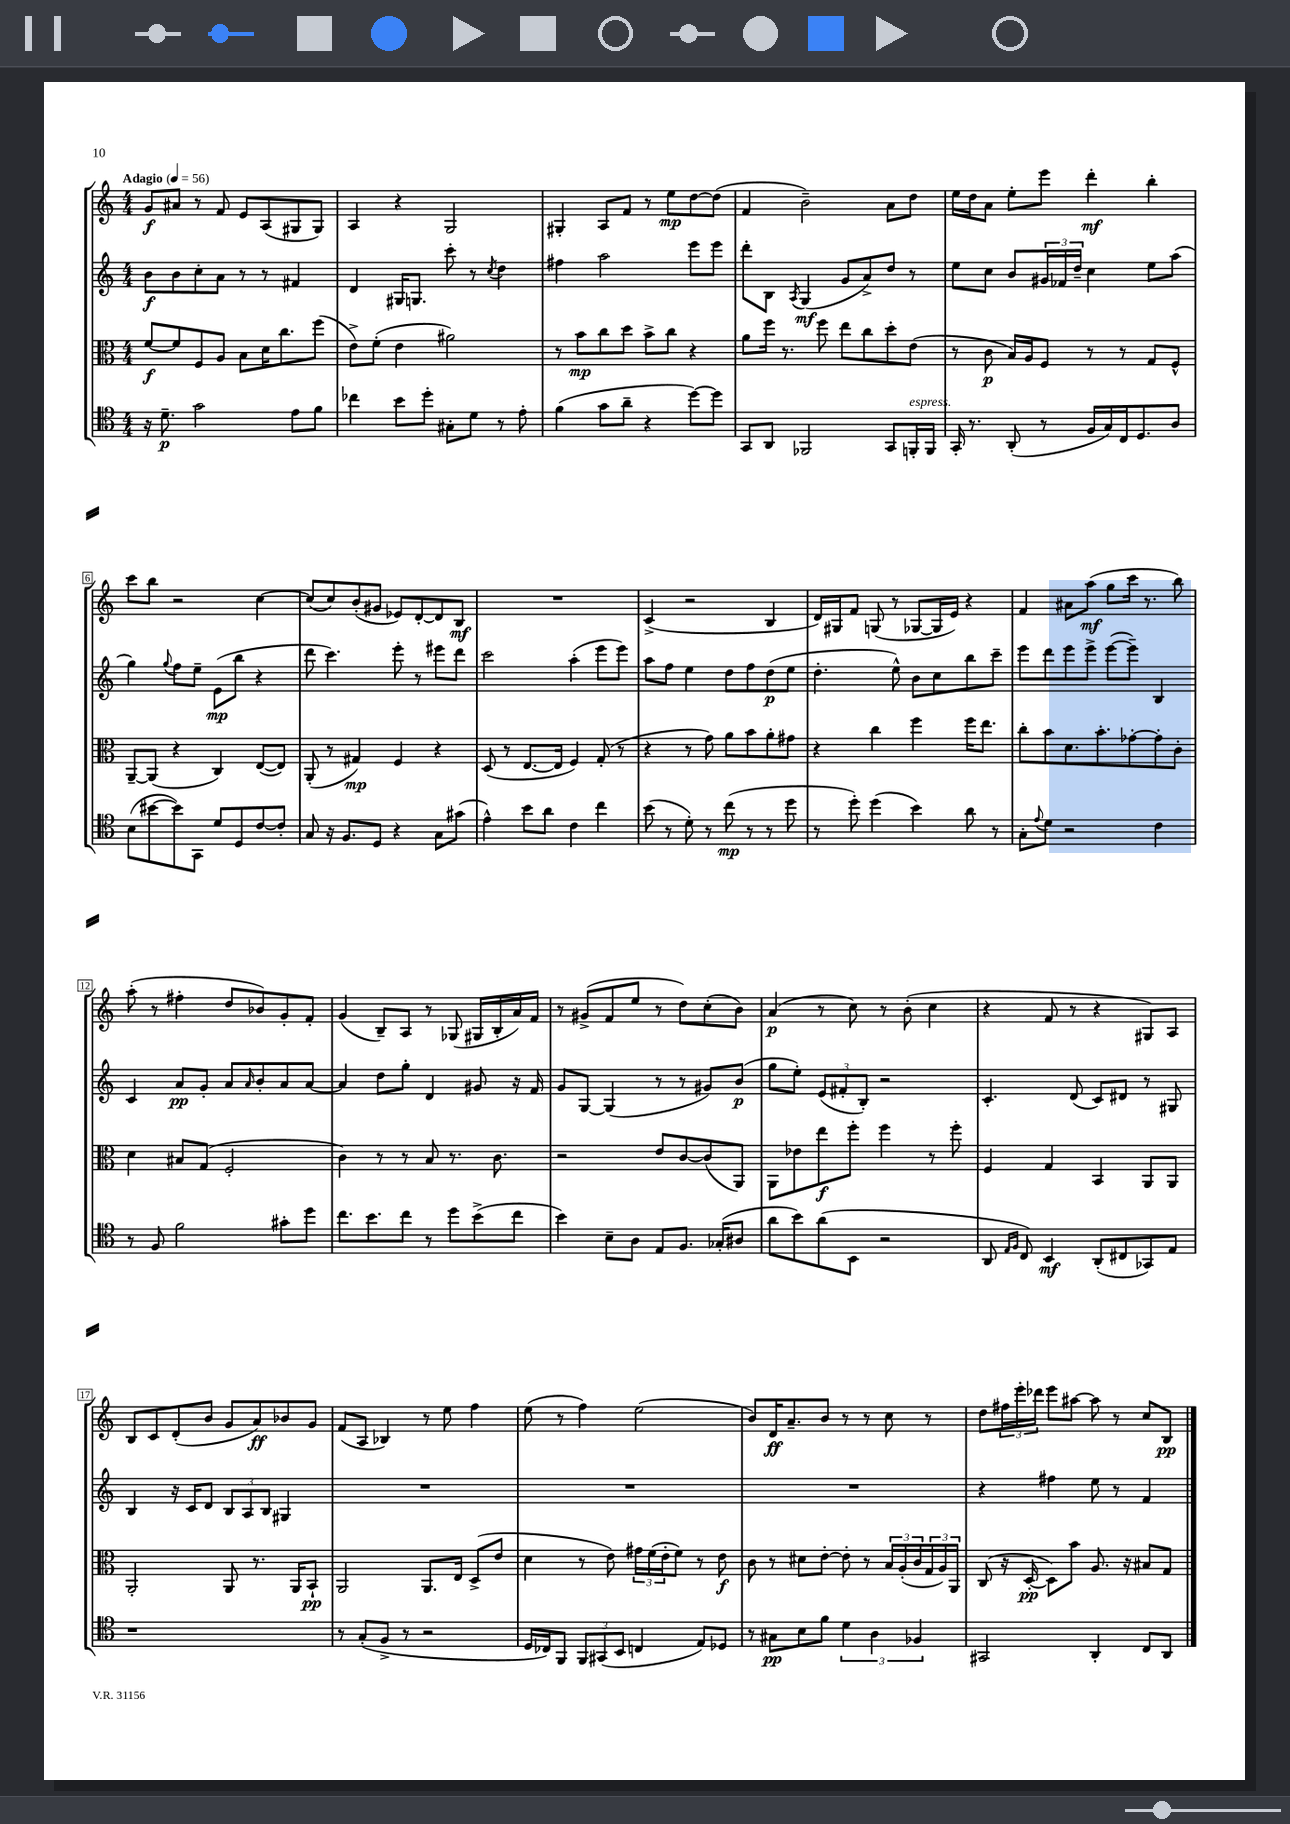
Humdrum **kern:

**kern	**dynam	**kern	**dynam	**kern	**dynam	**kern	**dynam
*part4	*part4	*part3	*part3	*part2	*part2	*part1	*part1
*staff4	*staff4	*staff3	*staff3	*staff2	*staff2	*staff1	*staff1
*clefC4	*	*clefC3	*	*clefG2	*	*clefG2	*
*k[]	*	*k[]	*	*k[]	*	*k[]	*
*M4/4	*	*M4/4	*	*M4/4	*	*M4/4	*
*MM56	*	*MM56	*	*MM56	*	*MM56	*
=1	=1	=1	=1	=1	=1	=1	=1
!	!	!	!	!	!	!LO:TX:a:B:t=Adagio	!
16r	.	[8f/L	f	8b\L	f	8g/L	f
8.d~\	p	.	.	.	.	.	.
.	.	8f/]	.	8b\	.	8a#X/J	.
2g\	.	8F/	.	8cc'\	.	8r	.
.	.	8A/J	.	8a\J	.	8f/	.
.	.	8B\L	.	8r	.	8e/L	.
.	.	16d\K	.	8r	.	(8A/	.
.	.	8.cc\	.	.	.	.	.
8e\L	.	.	.	4f#X/	.	8G#X/	.
8f\J	.	(8ff\J	.	.	.	8G#/J)	.
=2	=2	=2	=2	=2	=2	=2	=2
4cc-X\	.	8e^\L)	.	4d/	.	4A/	.
.	.	(8f'\J	.	.	.	.	.
8b\L	.	4e\	.	16G#X/KL	.	4r	.
.	.	.	.	8.Gn/J	.	.	.
8dd'\J	.	.	.	.	.	.	.
8G#X'\L	.	2a#X\)	.	8ccc'\	.	2G/	.
8d\J	.	.	.	8r	.	.	.
.	.	.	.	8qcc/	.	.	.
8r	.	.	.	4dd\	.	.	.
8e'\	.	.	.	.	.	.	.
=3	=3	=3	=3	=3	=3	=3	=3
(4f\	.	8r	.	4ff#X\	.	4G#X'/	.
.	.	8b\L	mp	.	.	.	.
8g\L	.	8cc\	.	2aa\	.	8A/L	.
8a~\J	.	8dd\J	.	.	.	8f/J	.
4r	.	8b^\L	.	.	.	8r	.
.	.	8cc\J	.	.	.	8ee\L	mp
[8dd\L)	.	4r	.	8eee\L	.	[8dd\	.
8dd\J]	.	.	.	8eee\J	.	(8dd\J]	.
=4	=4	=4	=4	=4	=4	=4	=4
8GG/L	.	8a\L	.	8ddd'\L	.	4f/	.
8AA/J	.	16ff\Jk	.	8B\J	.	.	.
.	.	8.r	.	.	.	.	.
.	.	.	.	8qA/	.	.	.
2FF-X/	.	.	.	(4G/	mf	2b~\)	.
.	.	8ff\	.	.	.	.	.
.	.	8ee\L	.	8g/L	.	.	.
.	.	8cc\	.	8a^/)	.	.	.
8GG/L	.	8dd'\	.	8dd/J	.	8a\L	.
!LO:TX:a:i:t=espress.	!	!	!	!	!	!	!
16FFn'/L	.	(8e\J	.	8r	.	8dd\J	.
16FF/JJ	.	.	.	.	.	.	.
=5	=5	=5	=5	=5	=5	=5	=5
16GG'/	.	8r	.	8ee\L	.	16ee\LL	.
8.r	.	.	.	.	.	16dd\J	.
.	.	8c\	p	8cc\J	.	8a\J	.
(8AA'/	.	16B/LL)	.	8b/L	.	8ee'\L	.
.	.	16A/J	.	.	.	.	.
8r	.	8F/J	.	24g#X/L	.	8eee\J	.
.	.	.	.	24f-X/	.	.	.
.	.	.	.	24dd~/JJ	.	.	.
16F/LL	.	8r	.	4cc\	.	4ddd'\	mf
16G/)	.	.	.	.	.	.	.
16C/J	.	8r	.	.	.	.	.
8.D/	.	.	.	.	.	.	.
.	.	8G/L	.	8ee\L	.	4bb'\	.
8A/J	.	8F^^/J	.	(8aa\J	.	.	.
!!LO:LB:g=z
=6	=6	=6	=6	=6	=6	=6	=6
(8B\L	.	[8AA~/L	.	4gg\)	.	8ccc\L	.
[8b#X\	.	(8AA/J]	.	.	.	8bb\J	.
.	.	.	.	8qqgg/	.	.	.
8b#\])	.	4r	.	8ff\L	.	2r	.
8GG\J	.	.	.	8ee~\J	.	.	.
8d/L	.	4C/)	.	(8e\L	mp	.	.
8D/	.	.	.	8bb\J	.	.	.
[8c/	.	([8E/L	.	4r	.	[4cc\	.
8c'/J]	.	8E/J])	.	.	.	.	.
=7	=7	=7	=7	=7	=7	=7	=7
8G/	.	(8AA'/	.	8ddd\	.	(8cc/L]	.
16r	.	8r	.	4.ccc\)	.	8cc/)	.
8.F/L	.	.	.	.	.	.	.
.	.	4G#X/)	mp	.	.	(8b'/	.
8D/J	.	.	.	.	.	8g#X/J	.
4r	.	4F/	.	8eee'\	.	8e-X/L)	.
.	.	.	.	8r	.	[8d'/	.
8G\L	.	4r	.	8eee#X\L	.	8d/]	.
(8g#X\J	.	.	.	8ddd\J	.	8B/J	mf
=8	=8	=8	=8	=8	=8	=8	=8
4e^^\)	.	(8D/	.	2ccc\	.	1r	.
.	.	8r	.	.	.	.	.
8b\L	.	[8.E/L	.	.	.	.	.
8a\J	.	.	.	.	.	.	.
.	.	16E/Jk]	.	.	.	.	.
4c\	.	4F/)	.	(4aa'\	.	.	.
4cc\	.	(8G'/	.	8eee\L	.	.	.
.	.	8r	.	8eee\J)	.	.	.
=9	=9	=9	=9	=9	=9	=9	=9
(8b\	.	4r	.	8aa\L	.	(4c^/	.
8r	.	.	.	8ff\J	.	.	.
8d'\)	.	8r	.	4ee\	.	2r	.
8r	.	8g\)	.	.	.	.	.
(8cc\	mp	8a\L	.	8dd\L	.	.	.
8r	.	8b\	.	8ff\	.	.	.
8r	.	8a'\	.	(8dd\	p	4B/	.
8dd\	.	8g#X\J	.	8ee\J	.	.	.
=10	=10	=10	=10	=10	=10	=10	=10
8r	.	4r	.	4.dd'\	.	16d/LL)	.
.	.	.	.	.	.	16G#X/J	.
8dd'\)	.	.	.	.	.	8f/J	.
(4dd\	.	4cc\	.	.	.	(8Gn/	.
.	.	.	.	8ee^^\)	.	8r	.
4b\)	.	4ff\	.	8b\L	.	[8G-X/L	.
.	.	.	.	8cc\	.	16G-/L]	.
.	.	.	.	.	.	16e/JJ)	.
8a\	.	16ff\KL	.	8bb\	.	4r	.
.	.	8.ee\J	.	.	.	.	.
8r	.	.	.	8ccc~\J	.	.	.
=11	=11	=11	=11	=11	=11	=11	=11
8G'\L	.	8cc'\L	.	8eee\L	.	4f/	.
8qqe/	.	.	.	.	.	.	.
8d\J	.	8b\	.	8ddd\	.	.	.
2r	.	8.d\	.	8eee\	.	8a#X\L	.
.	.	.	.	8eee^\J	.	(8aa\J	mf
.	.	8.b'\	.	.	.	.	.
.	.	.	.	([8eee\L	.	8gg\L	.
.	.	[8g-X'\	.	8eee~\J])	.	16ccc\Jk	.
.	.	.	.	.	.	8.r	.
4c\	.	8g-'\]	.	4B/	.	.	.
.	.	8c'\J	.	.	.	8bb\)	.
!!LO:LB:g=z
=12	=12	=12	=12	=12	=12	=12	=12
8r	.	4d\	.	4c/	.	(8aa'\	.
8F/	.	.	.	.	.	8r	.
2f\	.	8B#X/L	.	8a/L	pp	4ff#X'\	.
.	.	(8G/J	.	8g'/J	.	.	.
.	.	2F'/	.	8a/L	.	8dd/L	.
.	.	.	.	16qqa/	.	.	.
.	.	.	.	8b'/	.	8b-X/)	.
8g#X'\L	.	.	.	8a/	.	8g'/	.
8dd\J	.	.	.	[8a/J	.	8f'/J	.
=13	=13	=13	=13	=13	=13	=13	=13
8.cc\L	.	4c\)	.	4a/]	.	(4g/	.
8.b\	.	.	.	.	.	.	.
.	.	8r	.	8dd\L	.	8B~/L)	.
8cc\J	.	8r	.	8gg'\J	.	8A/J	.
8r	.	8B/	.	4d/	.	8r	.
8dd\L	.	8.r	.	.	.	(8G-X/	.
(8b^\	.	.	.	8g#X/	.	16G#X/LL	.
.	.	8.c\	.	.	.	16B'/	.
8cc\J	.	.	.	16r	.	16a/)	.
.	.	.	.	16f/	.	16f/JJ	.
=14	=14	=14	=14	=14	=14	=14	=14
4b\)	.	2r	.	8g/L	.	8r	.
.	.	.	.	[8G/J	.	(8g#X^/L	.
8B~\L	.	.	.	(4G/]	.	8f/	.
8A\J	.	.	.	.	.	8ee/J	.
8E/L	.	8e/L	.	8r	.	8r	.
8.F/J	.	[8c/	.	8r	.	8dd\L)	.
.	.	(8c/]	.	8g#X/L)	.	(8cc'\	.
(16G-X'/KL	.	.	.	.	.	.	.
8A#X/J	.	8AA/J)	.	(8b/J	p	8b\J)	.
=15	=15	=15	=15	=15	=15	=15	=15
8a\L	.	8AA\L	.	8gg\L	.	(4a/	p
8b\)	.	8e-X\	.	8ee'\J)	.	.	.
(8a\	.	8ee\	f	(12e/L	.	8r	.
.	.	.	.	12f#X'/	.	.	.
8BB\J	.	8ff'\J	.	.	.	8cc\)	.
.	.	.	.	12B'/J)	.	.	.
2r	.	4ff\	.	2r	.	8r	.
.	.	.	.	.	.	(8b'\	.
.	.	8r	.	.	.	4cc\	.
.	.	8ff'\	.	.	.	.	.
=16	=16	=16	=16	=16	=16	=16	=16
8AA/	.	4F/	.	4.c'/	.	4r	.
16qqE/LL	.	.	.	.	.	.	.
16qqF/JJ	.	.	.	.	.	.	.
8C/)	.	.	.	.	.	.	.
4BB/	mf	4G/	.	.	.	8f/	.
.	.	.	.	(8d/	.	8r	.
(8AA'/L	.	4BB/	.	8c/L)	.	4r	.
8C#X/	.	.	.	8d#X/J	.	.	.
8GG-X/)	.	8AA/L	.	8r	.	8G#X/L)	.
8E/J	.	8AA/J	.	8G#X/	.	8A/J	.
!!LO:LB:g=z
=17	=17	=17	=17	=17	=17	=17	=17
1r	.	2AA'/	.	4B/	.	8B/L	.
.	.	.	.	.	.	8c/	.
.	.	.	.	16r	.	(8d'/	.
.	.	.	.	16c/KL	.	.	.
.	.	.	.	8d/J	.	8b/J	.
.	.	8AA/	.	12B/L	.	8g/L	.
.	.	.	.	12A/	.	.	.
.	.	8.r	.	.	.	8a/)	ff
.	.	.	.	12B/J	.	.	.
.	.	.	.	4G#X/	.	8b-X/	.
.	.	16AA/KL	.	.	.	.	.
.	.	8BB`/J	pp	.	.	8g/J	.
=18	=18	=18	=18	=18	=18	=18	=18
8r	.	2AA/	.	1r	.	(8f/L	.
(8G'/L	.	.	.	.	.	8A/J	.
8F^/J	.	.	.	.	.	4B-X/)	.
8r	.	.	.	.	.	.	.
2r	.	8.AA/L	.	.	.	8r	.
.	.	.	.	.	.	8ee\	.
.	.	16E/Jk	.	.	.	.	.
.	.	(8D^/L	.	.	.	4ff\	.
.	.	8e/J	.	.	.	.	.
=19	=19	=19	=19	=19	=19	=19	=19
16D/LL	.	4d\	.	1r	.	(8ee\	.
16C-X/J)	.	.	.	.	.	.	.
8FF/J	.	.	.	.	.	8r	.
12FF/L	.	8r	.	.	.	4ff\)	.
(12GG#X/	.	.	.	.	.	.	.
.	.	8e\)	.	.	.	.	.
12BB/J	.	.	.	.	.	.	.
4Cn/	.	24g#X\LL	.	.	.	(2ee\	.
.	.	(24f\	.	.	.	.	.
.	.	24e'\J	.	.	.	.	.
.	.	8f\J)	.	.	.	.	.
8E/L)	.	8r	.	.	.	.	.
8D-X/J	.	8e\	f	.	.	.	.
=20	=20	=20	=20	=20	=20	=20	=20
8r	.	8c\	.	1r	.	8b/L)	.
8G#X\L	pp	8r	.	.	.	16d/K	ff
.	.	.	.	.	.	8.a~/	.
8B\	.	8d#X\L	.	.	.	.	.
8f\J	.	[8e'\J	.	.	.	8b/J	.
6d\	.	8e'\]	.	.	.	8r	.
.	.	8r	.	.	.	8r	.
6A\	.	.	.	.	.	.	.
.	.	24B/LL	.	.	.	8cc\	.
.	.	(24A'/	.	.	.	.	.
6F-X/	.	24c/	.	.	.	.	.
.	.	24G/	.	.	.	8r	.
.	.	24A/)	.	.	.	.	.
.	.	24AA/JJ	.	.	.	.	.
=21	=21	=21	=21	=21	=21	=21	=21
2GG#X/	.	(8C/	.	4r	.	8dd\L	.
.	.	16r	.	.	.	24ff#X\L	.
.	.	.	.	.	.	24eee'\	.
.	.	[16D'/	pp	.	.	.	.
.	.	.	.	.	.	24ddd-X\JJ	.
.	.	8D\L])	.	4ff#X\	.	8eee\L	.
.	.	8b\J	.	.	.	[8aa#X\J	.
4AA'/	.	8.A/	.	8ee\	.	8aa#\]	.
.	.	.	.	8r	.	8r	.
.	.	16r	.	.	.	.	.
8C/L	.	8B#X/L	.	4f/	.	8cc/L	.
8AA/J	.	8G/J	.	.	.	8B/J	pp
==	==	==	==	==	==	==	==
*-	*-	*-	*-	*-	*-	*-	*-
